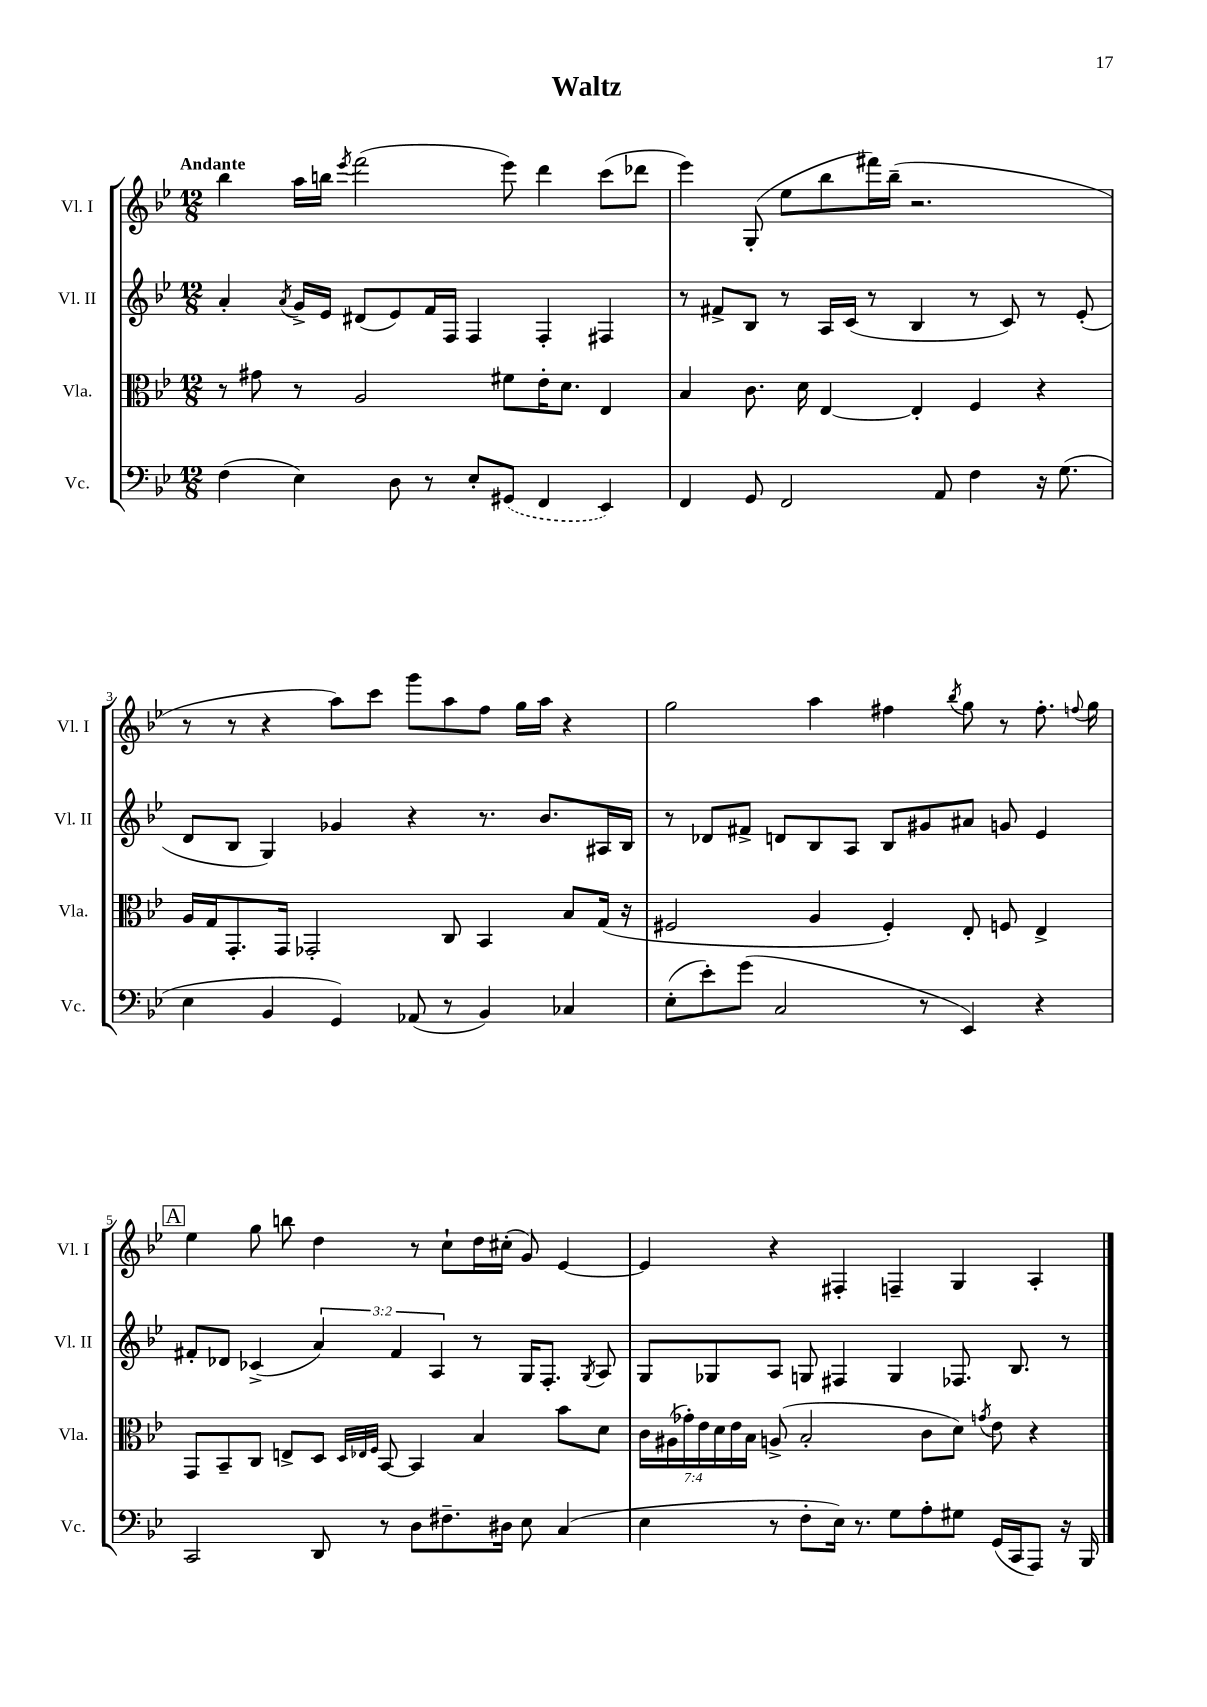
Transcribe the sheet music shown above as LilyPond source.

\header { title = "Waltz" }
<<
\new StaffGroup <<
\new Staff = "s0" \with { instrumentName = "Vl. I" shortInstrumentName = "Vl. I" } {
    \clef treble \key bes \major \numericTimeSignature \time 12/8 \tempo "Andante"
    \autoBeamOff bes''4 a''16[ b''16] \acciaccatura { ees'''8 } f'''2( ees'''8) d'''4 c'''8[( des'''8] |
    ees'''4) g8-.( ees''8[ bes''8 fis'''16) bes''16]--( r2. |
    r8 r8 r4 a''8[) c'''8] g'''8[ a''8 f''8] g''16[ a''16] r4 |
    g''2 a''4 fis''4 \acciaccatura { bes''8 } g''8 r8 fis''8.-. \appoggiatura { f''8 } g''16 |
    \mark \markup { \box "A" } ees''4 g''8 b''8 d''4 r8 c''8[-! d''16 cis''16]-.( g'8) ees'4~ |
    ees'4 r4 fis4-. f4-- g4 a4-. \bar "|." |
}
\new Staff = "s1" \with { instrumentName = "Vl. II" shortInstrumentName = "Vl. II" } {
    \clef treble \key bes \major \numericTimeSignature \time 12/8 \override Staff.TupletNumber.text = #tuplet-number::calc-fraction-text
    \autoBeamOff a'4-. \acciaccatura { a'8 } g'16[-> ees'16] dis'8[( ees'8) f'16 f16] f4 f4-. fis4 |
    r8 fis'8[-> bes8] r8 a16[ c'16]( r8 bes4 r8 c'8) r8 ees'8-.( |
    d'8[ bes8] g4) ges'4 r4 r8. bes'8.[ ais16 bes16] |
    r8 des'8[ fis'8]-> d'8[ bes8 a8] bes8[ gis'8 ais'8] g'8 ees'4 |
    \mark \markup { \box "A" } fis'8[-. des'8] ces'4->( \tuplet 3/2 { a'4) fis'4 a4 } r8 g16[ f8.]-. \acciaccatura { g8 } a8 |
    g8[ ges8 a8] g8 fis4 g4 fes8. bes8. r8 \bar "|." |
}
\new Staff = "s2" \with { instrumentName = "Vla." shortInstrumentName = "Vla." } {
    \clef alto \key bes \major \numericTimeSignature \time 12/8 \override Staff.TupletNumber.text = #tuplet-number::calc-fraction-text
    \autoBeamOff r8 gis'8 r8 a2 fis'8[ ees'16-. d'8.] ees4 |
    bes4 c'8. d'16 ees4~ ees4-. f4 r4 |
    a16[ g16 g,8.-. g,16] ges,2-. c8 bes,4 bes8[ g16]( r16 |
    fis2 a4 fis4-.) ees8-. f8 ees4-> |
    \mark \markup { \box "A" } g,8[ bes,8-- c8] e8[-> d8] \grace { d32[ ees32 f32] } bes,8~ bes,4 bes4 bes'8[ d'8] |
    \tuplet 7/4 { c'16[ ais16( ges'16-.) ees'16 d'16 ees'16 bes16] } a8->( bes2-. c'8[ d'8]) \acciaccatura { g'8 } ees'8 r4 \bar "|." |
}
\new Staff = "s3" \with { instrumentName = "Vc." shortInstrumentName = "Vc." } {
    \clef bass \key bes \major \numericTimeSignature \time 12/8
    \autoBeamOff f4( ees4) d8 r8 ees8[-. \once \slurDashed gis,8]( f,4 ees,4) |
    f,4 g,8 f,2 a,8 f4 r16 g8.( |
    ees4 bes,4 g,4) aes,8( r8 bes,4) ces4 |
    ees8[-.( ees'8-.) g'8]( c2 r8 ees,4) r4 |
    \mark \markup { \box "A" } c,2 d,8 r8 d8[ fis8.-- dis16] ees8 c4( |
    ees4 r8 f8[-. ees16]) r8. g8[ a8-. gis8] g,16[( c,16 a,,8]) r16 bes,,16 \bar "|." |
}
>>
>>
